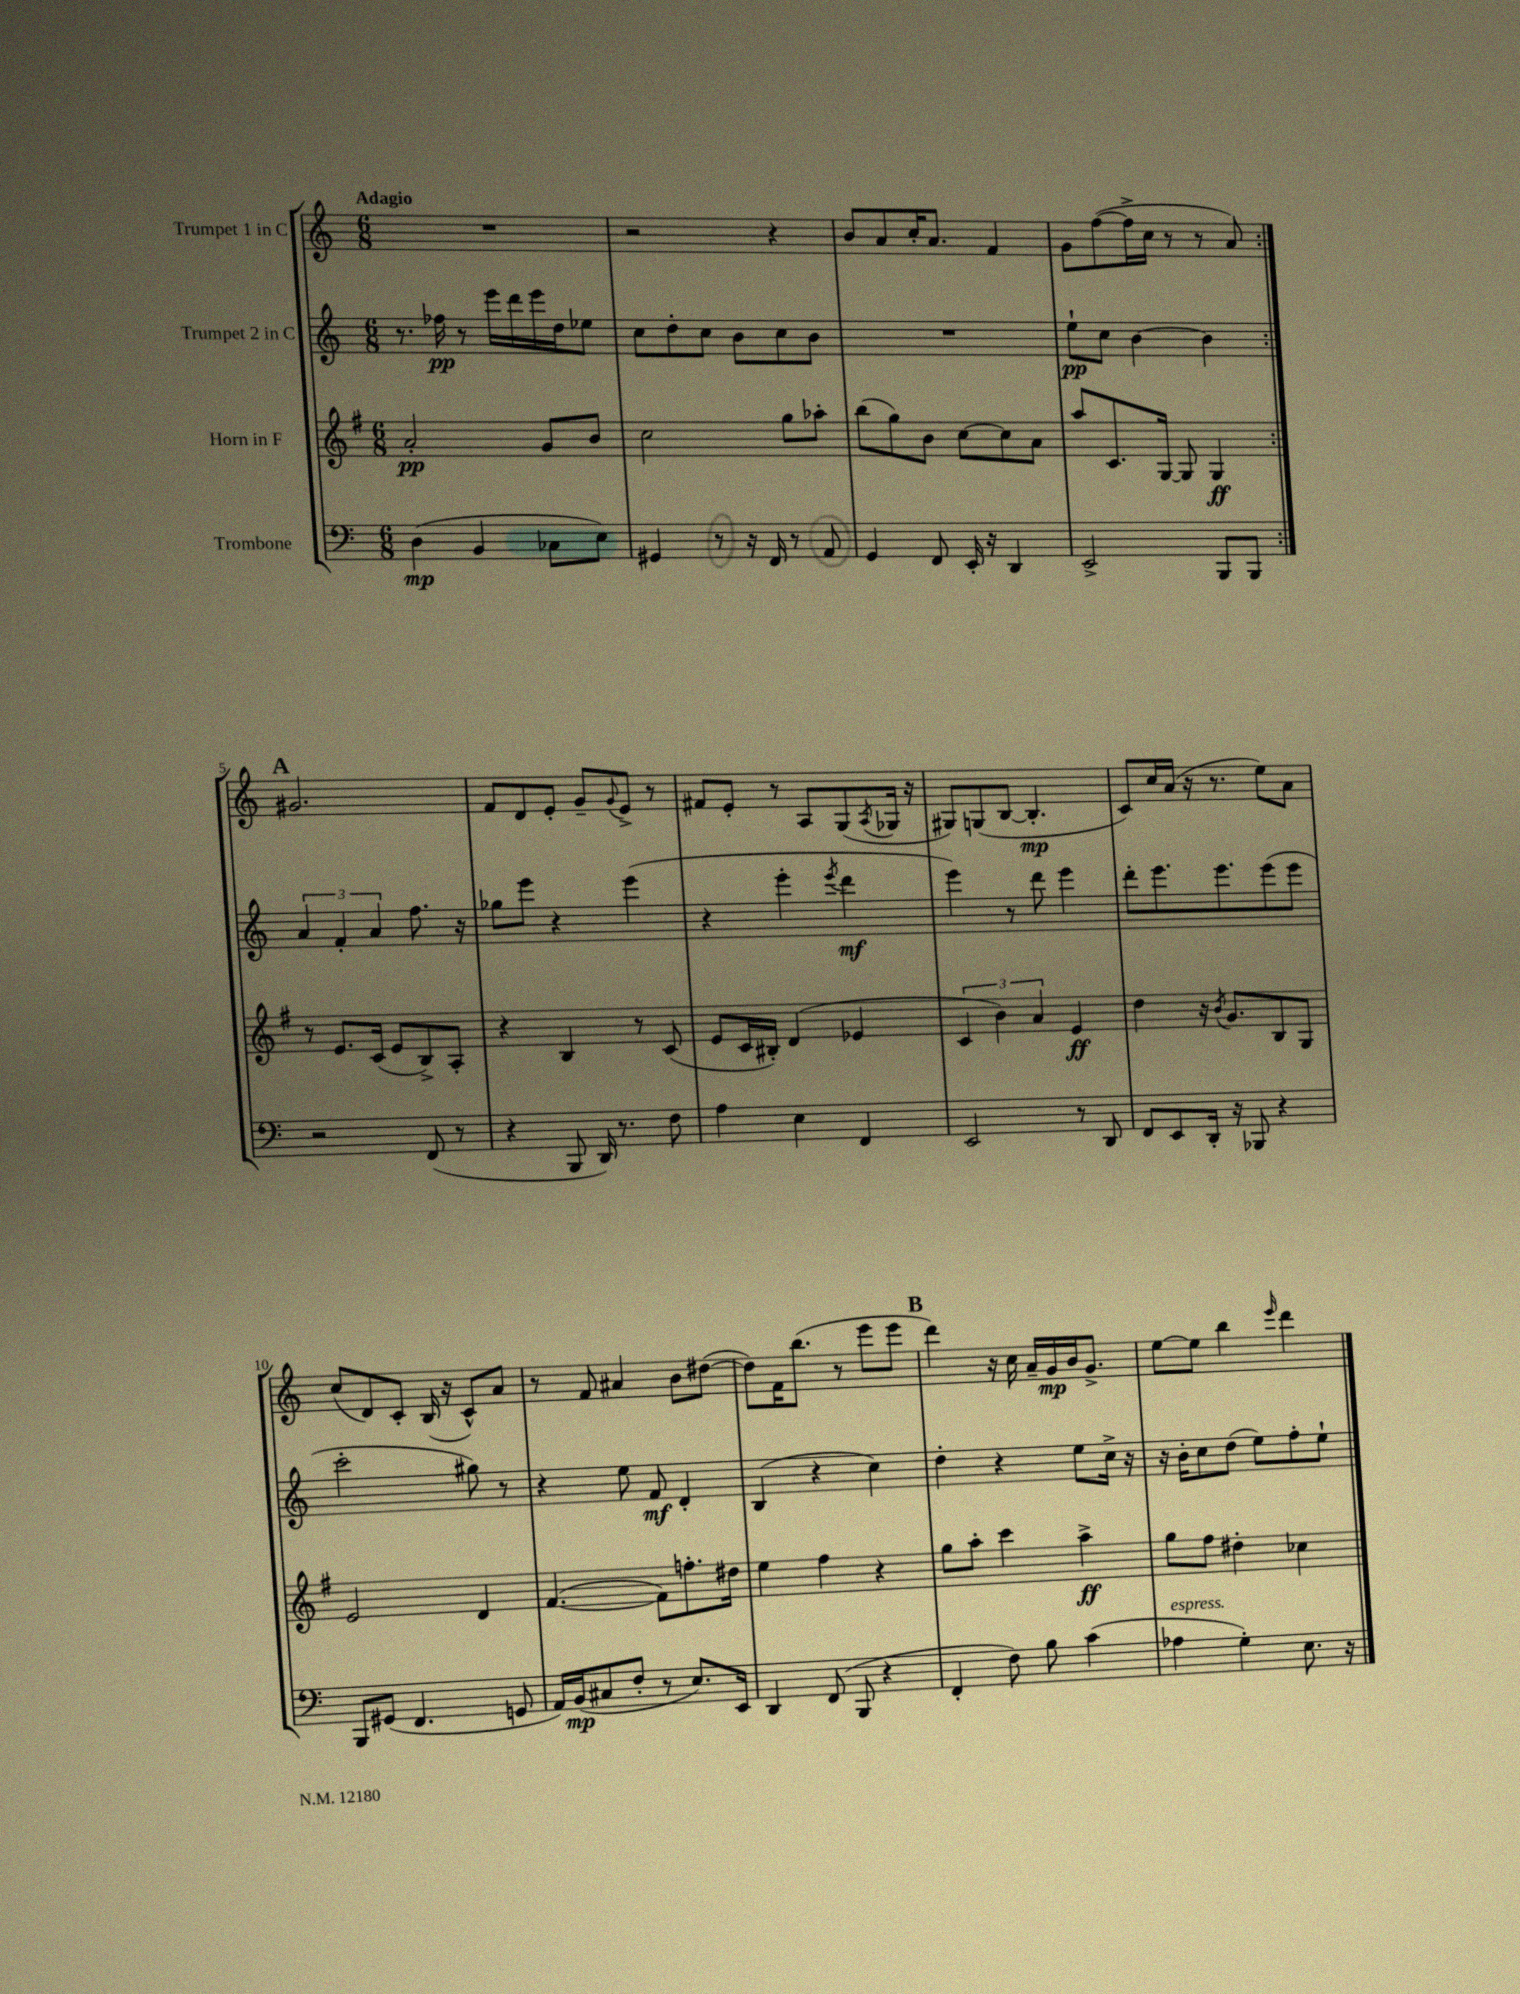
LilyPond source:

<<
\new StaffGroup <<
\new Staff = "s0" \with { instrumentName = "Trumpet 1 in C" } {
    \clef treble \key c \major \numericTimeSignature \time 6/8 \tempo "Adagio"
    \repeat volta 2 { R2. |
    r2 r4 |
    b'8 a'8 c''16-. a'8. f'4 |
    g'8 f''8~( f''16-> c''16 r8 r8 a'8) | }
    \mark \markup { \bold "A" } gis'2. |
    f'8 d'8 e'8-. g'8-- \appoggiatura { g'8 } e'8-> r8 |
    fis'8 e'8-. r8 a8 g8( \acciaccatura { a8 } ges16 r16 |
    gis8) g8( b8~ b4.-.\mp |
    c'8) c''16 a'16( r16 r8. e''8) a'8 |
    c''8( d'8) c'8-. b16( r16 c'8-^) a'8 |
    r8 f'8 ais'4 b'8 dis''8~( |
    dis''8) f'16 b''8.( r8 e'''8 e'''8 |
    \mark \markup { \bold "B" } d'''4) r16 c''16 a'16-- g'16\mp b'16 g'8.-> |
    e''8~ e''8 b''4 \grace { e'''16 } d'''4 \bar "|." |
}
\new Staff = "s1" \with { instrumentName = "Trumpet 2 in C" } {
    \clef treble \key c \major \numericTimeSignature \time 6/8
    \repeat volta 2 { r8. fes''16\pp r8 e'''16 d'''16 e'''16 d''16 ees''8 |
    c''8 d''8-. c''8 b'8 c''8 b'8 |
    R2. |
    e''8-!\pp c''8 b'4~ b'4 | }
    \mark \markup { \bold "A" } \tuplet 3/2 { a'4 f'4-. a'4 } f''8. r16 |
    ges''8 e'''8 r4 e'''4( |
    r4 e'''4-. \acciaccatura { e'''8 } d'''4\mf |
    e'''4) r8 d'''8 e'''4 |
    d'''8-. e'''8. e'''8. e'''8( e'''8 |
    c'''2-. gis''8) r8 |
    r4 e''8 f'8\mf d'4-. |
    b4( r4 c''4) |
    \mark \markup { \bold "B" } d''4-. r4 e''8 c''16-> r16 |
    r16 b'16-. c''8 d''8( e''8) f''8-. e''8-! \bar "|." |
}
\new Staff = "s2" \with { instrumentName = "Horn in F" } {
    \clef treble \key g \major \numericTimeSignature \time 6/8
    \repeat volta 2 { a'2-.\pp g'8 b'8 |
    c''2 g''8 aes''8-. |
    b''8( g''8) b'8 c''8~ c''8 a'8 |
    a''8 c'8. g16~ g8 g4\ff | }
    \mark \markup { \bold "A" } r8 e'8. c'16( e'8 b8->) a8-. |
    r4 b4 r8 c'8( |
    e'8 c'16 bis16-.) d'4( ees'4 |
    \tuplet 3/2 { c'4 b'4) a'4 } e'4\ff |
    d''4 r16 \acciaccatura { b'8 } g'8. b8 g8 |
    e'2 d'4 |
    fis'4.~( fis'8) f''8.-. dis''16 |
    e''4 fis''4 r4 |
    \mark \markup { \bold "B" } g''8 a''8-. c'''4 a''4->\ff |
    g''8 fis''8 dis''4-. ces''4 \bar "|." |
}
\new Staff = "s3" \with { instrumentName = "Trombone" } {
    \clef bass \key c \major \numericTimeSignature \time 6/8
    \repeat volta 2 { d4\mp( b,4 ces8 e8) |
    gis,4 r8 r16 f,16 r8 a,8 |
    g,4 f,8 e,16-. r16 d,4 |
    e,2-> b,,8 b,,8 | }
    \mark \markup { \bold "A" } r2 f,8( r8 |
    r4 b,,8 d,16) r8. f8 |
    a4 e4 f,4 |
    e,2 r8 d,8 |
    f,8 e,8 d,16-. r16 bes,,8 r4 |
    b,,8 gis,8( f,4. g,8 |
    a,16) b,16\mp( cis8 f8-. r8 e8.) e,16 |
    d,4 f,8( b,,8 r4 |
    \mark \markup { \bold "B" } f,4-. f8) b8 c'4( |
    aes4^\markup { \italic "espress." } g4-.) e8. r16 \bar "|." |
}
>>
>>
